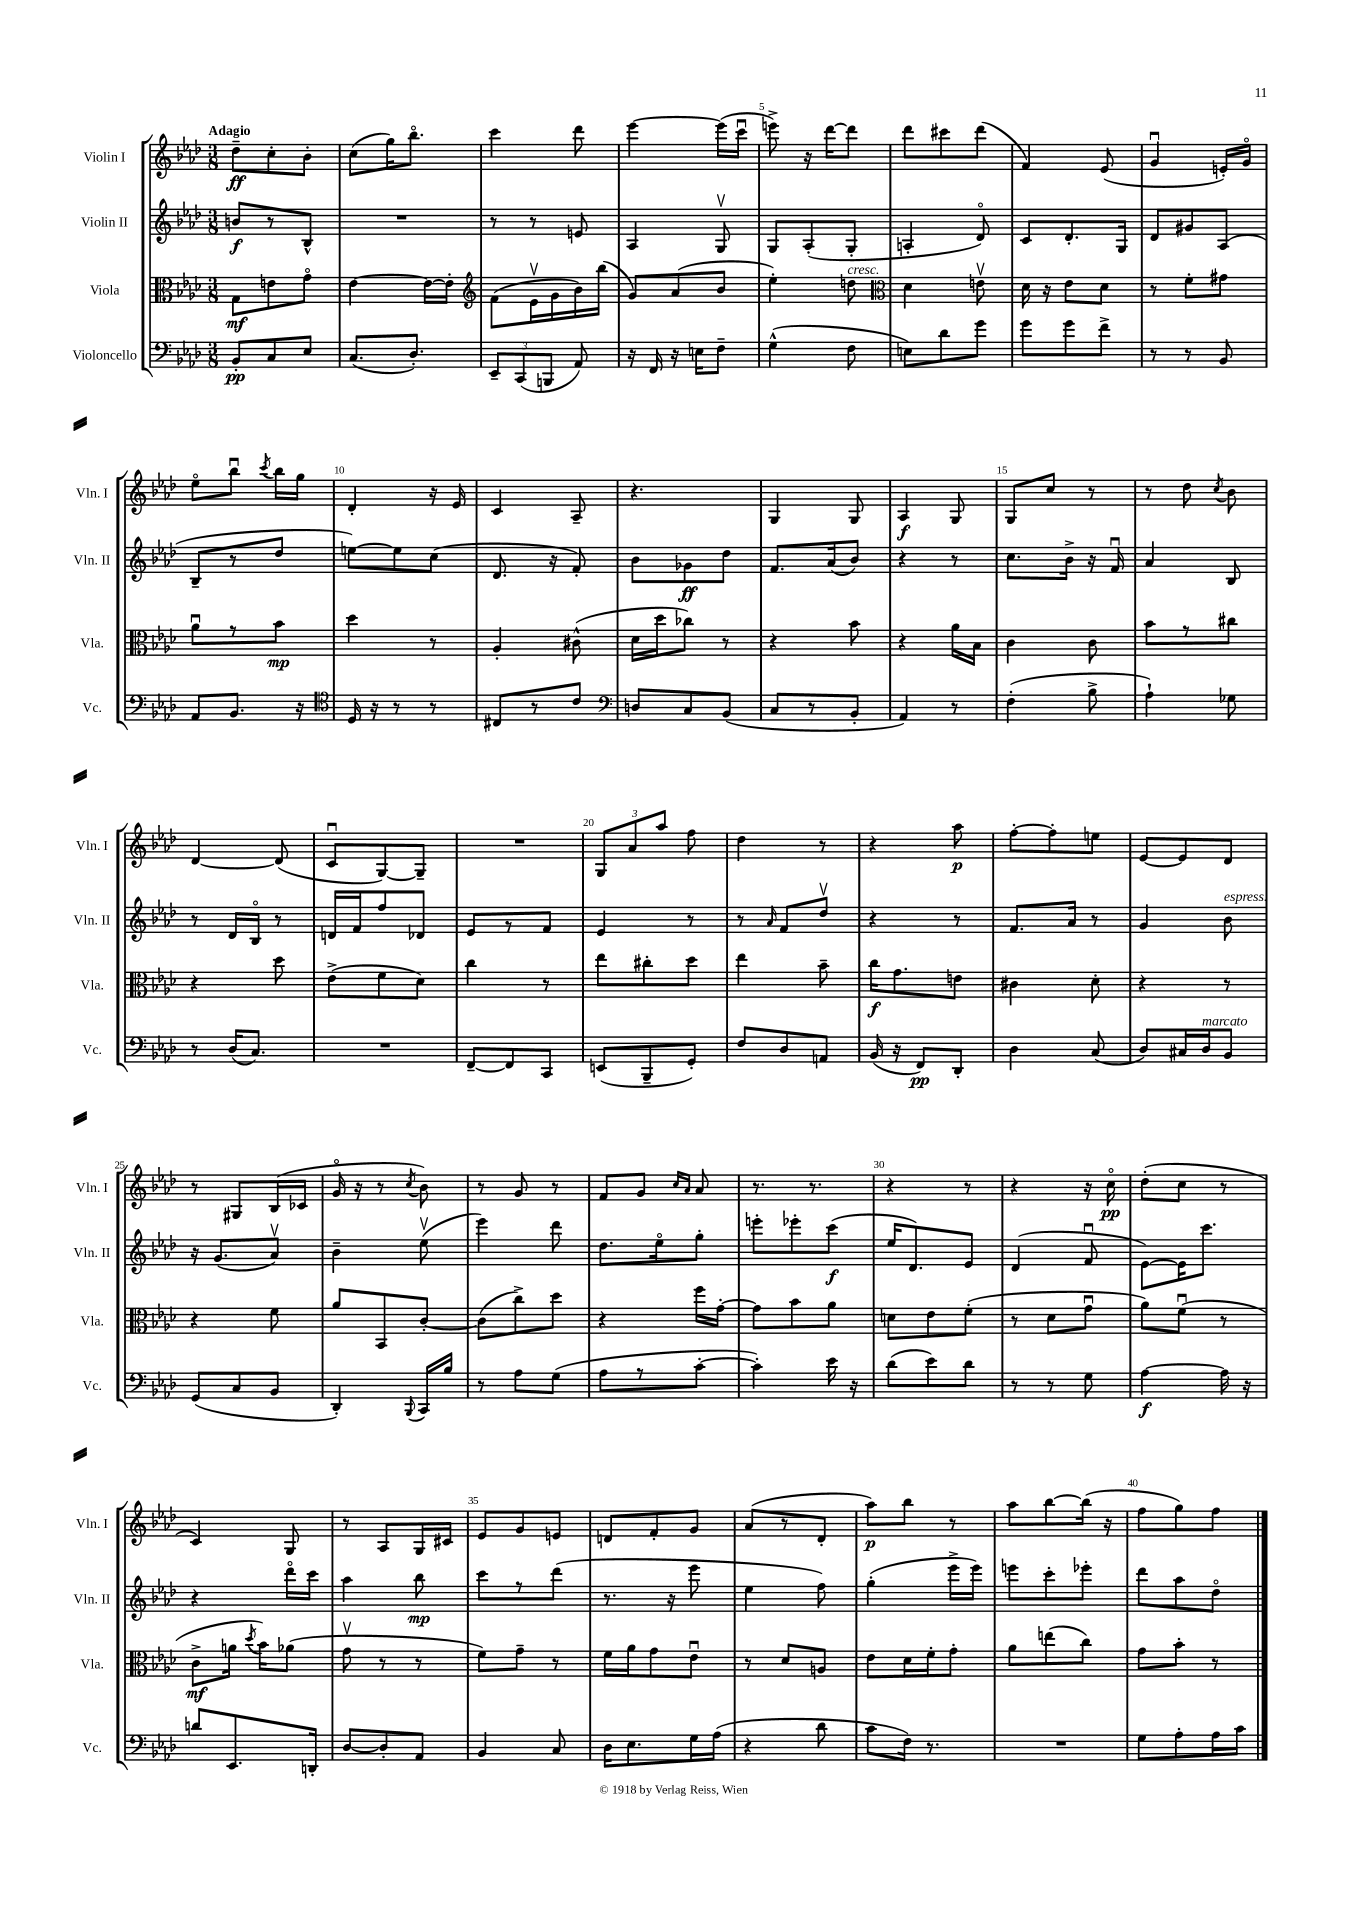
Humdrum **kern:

**kern	**kern	**kern	**kern
*staff4	*staff3	*staff2	*staff1
*clefF4	*clefC3	*clefG2	*clefG2
*k[b-e-a-d-]	*k[b-e-a-d-]	*k[b-e-a-d-]	*k[b-e-a-d-]
*M3/8	*M3/8	*M3/8	*M3/8
8BB-'	8G	8b	8dd-~
8C	8e	8r	8cc'
8E-	8go	8B-^^	8b-'
=	=	=	=
(8.C	[4e-	4.r	(8cc
.	.	.	16gg)
8.D-')	.	.	8.bb-o
.	16e-_	.	.
.	16e-']	.	.
=	=	=	=
*	*clefG2	*	*
12EE-~	(8f	8r	4ccc
(12CC	.	.	.
.	16e-v	8r	.
12BBB	.	.	.
.	16g	.	.
8AA-)	16b-)	8e	8ddd-
.	(16bb-	.	.
=	=	=	=
16r	8g)	4A-	[4eee-
16FF	.	.	.
16r	(8a-	.	.
16E	.	.	.
8F~	8b-	8Gv	(16eee-]
.	.	.	16cccu
=	=	=	=
(4G^^	4ee-')	8G	8eee^)
.	.	(8A-'	16r
.	.	.	[16ddd-
8F	8dd	8G'	8ddd-]
=	=	=	=
*	*clefC3	*	*
8E)	4d-	4A'	8ddd-
8d-	.	.	8ccc#
8g	8ev	8d-o)	(8ddd-
=	=	=	=
8g	16d-	8c	4f)
.	16r	.	.
8g	8e-	8.d-'	.
8f^	8d-	.	(8e-
.	.	16G	.
=	=	=	=
8r	8r	8d-	4gu
8r	8f'	8g#	.
8BB-	8g#	(8A-	16e')
.	.	.	16go
=	=	=	=
8AA-	8a-u	8B-~	8ee-o
8.BB-	8r	8r	8bb-u
.	.	.	8qccc
.	8b-	8dd-	16bb-
16r	.	.	16gg
=	=	=	=
*clefC4	*	*	*
16D-	4dd-	[8ee)	4d-'
16r	.	.	.
8r	.	8ee]	.
8r	8r	(8cc	16r
.	.	.	16e-
=	=	=	=
8C#	4A-'	8.d-	4c
8r	.	.	.
.	.	16r	.
8c	(8c#^^	8f')	8A-~
=	=	=	=
*clefF4	*	*	*
8D	16d-	8b-	4.r
.	16dd-	.	.
8C	8cc-)	8g-	.
(8BB-	8r	8dd-	.
=	=	=	=
8C	4r	8.f	4G
8r	.	.	.
.	.	(16a-	.
8BB-'	8b-	8b-)	8G
=	=	=	=
4AA-)	4r	4r	4A-
8r	16a-	8r	8G
.	16B-	.	.
=	=	=	=
(4F'	4c	8.cc	8G
.	.	.	8cc
.	.	16b-^	.
8B-^	8c	16r	8r
.	.	16fu	.
=	=	=	=
4A-`)	8b-	4a-	8r
.	8r	.	8dd-
.	.	.	8qcc
8G-	8cc#	8B-	8b-
=	=	=	=
8r	4r	8r	[4d-
(16D-	.	16d-	.
8.C)	.	16B-o	.
.	8dd-	8r	(8d-]
=	=	=	=
4.r	(8e-^	16d	8cu
.	.	16f	.
.	8f	8ff	[8G)
.	8d-)	8d-	8G~]
=	=	=	=
[8FF~	4cc	8e-	4.r
8FF]	.	8r	.
8CC	8r	8f	.
=	=	=	=
(8EE	8ee-	4e-	12G
.	.	.	12a-
8BBB-~	8cc#'	.	.
.	.	.	12aa-
8GG')	8dd-	8r	8ff
=	=	=	=
8F	4ee-	8r	4dd-
.	.	16qqa-	.
8D-	.	8f	.
8AA	8b-~	8dd-v	8r
=	=	=	=
(16BB-	16cc	4r	4r
16r	8.g	.	.
8FF)	.	.	.
8DD-'	8e	8r	8aa-
=	=	=	=
4D-	4c#	8.f	[8ff'
.	.	.	8ff']
.	.	16a-	.
(8C	8d-'	8r	8ee
=	=	=	=
8D-)	4r	4g	[8e-
16C#	.	.	8e-]
16D-	.	.	.
8BB-	8r	8b-	8d-
=	=	=	=
(8GG	4r	16r	8r
.	.	(8.g	.
8C	.	.	8G#
8BB-	8f	8a-v)	(16B-
.	.	.	16c-
=	=	=	=
4DD-')	8a-	4b-~	16go
.	.	.	16r
.	8BB-	.	8r
8qqBBB-	.	.	8qcc
16CC	[8c'	(8ee-v	8b-)
16B-	.	.	.
=	=	=	=
8r	(8c]	4eee-)	8r
8A-	8cc^)	.	8g
(8G	8dd-	8ddd-	8r
=	=	=	=
8A-	4r	8.dd-	8f
8r	.	.	8g
.	.	16ee-o	.
.	.	.	16qqcc
.	.	.	16qqa-
[8c'	16ff	8gg'	8a-
.	[16g'	.	.
=	=	=	=
4c'])	8g]	8eee'	8.r
.	8b-	8eee-'	.
.	.	.	8.r
16e-	8a-	(8ccc	.
16r	.	.	.
=	=	=	=
(8d-	8d	16ee-	4r
.	.	8.d-)	.
8e-)	8e-	.	.
8d-	(8f'	8e-	8r
=	=	=	=
8r	8r	(4d-	4r
8r	8d-	.	.
8G	8gu	8fu	16r
.	.	.	16cco
=	=	=	=
[4A-	8a-)	[8e-)	(8dd-'
.	(8fu	16e-]	8cc
.	.	8.ccc	.
16A-]	8r	.	8r
16r	.	.	.
=	=	=	=
8d	8c^	4r	4c)
8.EE-	16a	.	.
.	8qdd-	.	.
.	16b-)	.	.
.	(8a-	16ddd-o	8G
16DD'	.	16ccc	.
=	=	=	=
[8D-	8gv	4aa-	8r
8D-']	8r	.	8A-
8AA-	8r	8bb-	16G
.	.	.	16c#
=	=	=	=
4BB-	8f)	8ccc	8e-
.	8g~	8r	8g
8C	8r	(8ddd-	8e
=	=	=	=
16D-	16f	8.r	8d
8.E-	16a-	.	.
.	8g	.	8f'
.	.	16r	.
16G	8e-u	8eee-	8g
(16A-	.	.	.
=	=	=	=
4r	8r	4ee-	(8a-
.	8d-	.	8r
8d-	8A	8ff)	8d-'
=	=	=	=
8c	8e-	(4gg'	8aa-)
16F)	16d-	.	8bb-
8.r	16f'	.	.
.	8g'	16eee-^	8r
.	.	16eee-)	.
=	=	=	=
4.r	8a-	8eee	8aa-
.	(8ee	8ccc'	[8bb-
.	8cc)	8eee-'	(16bb-]
.	.	.	16r
=	=	=	=
8G	8g	8ddd-	8ff
8A-'	8b-'	8aa-	8gg)
16A-	8r	8dd-o	8ff
16c	.	.	.
==	==	==	==
*-	*-	*-	*-
